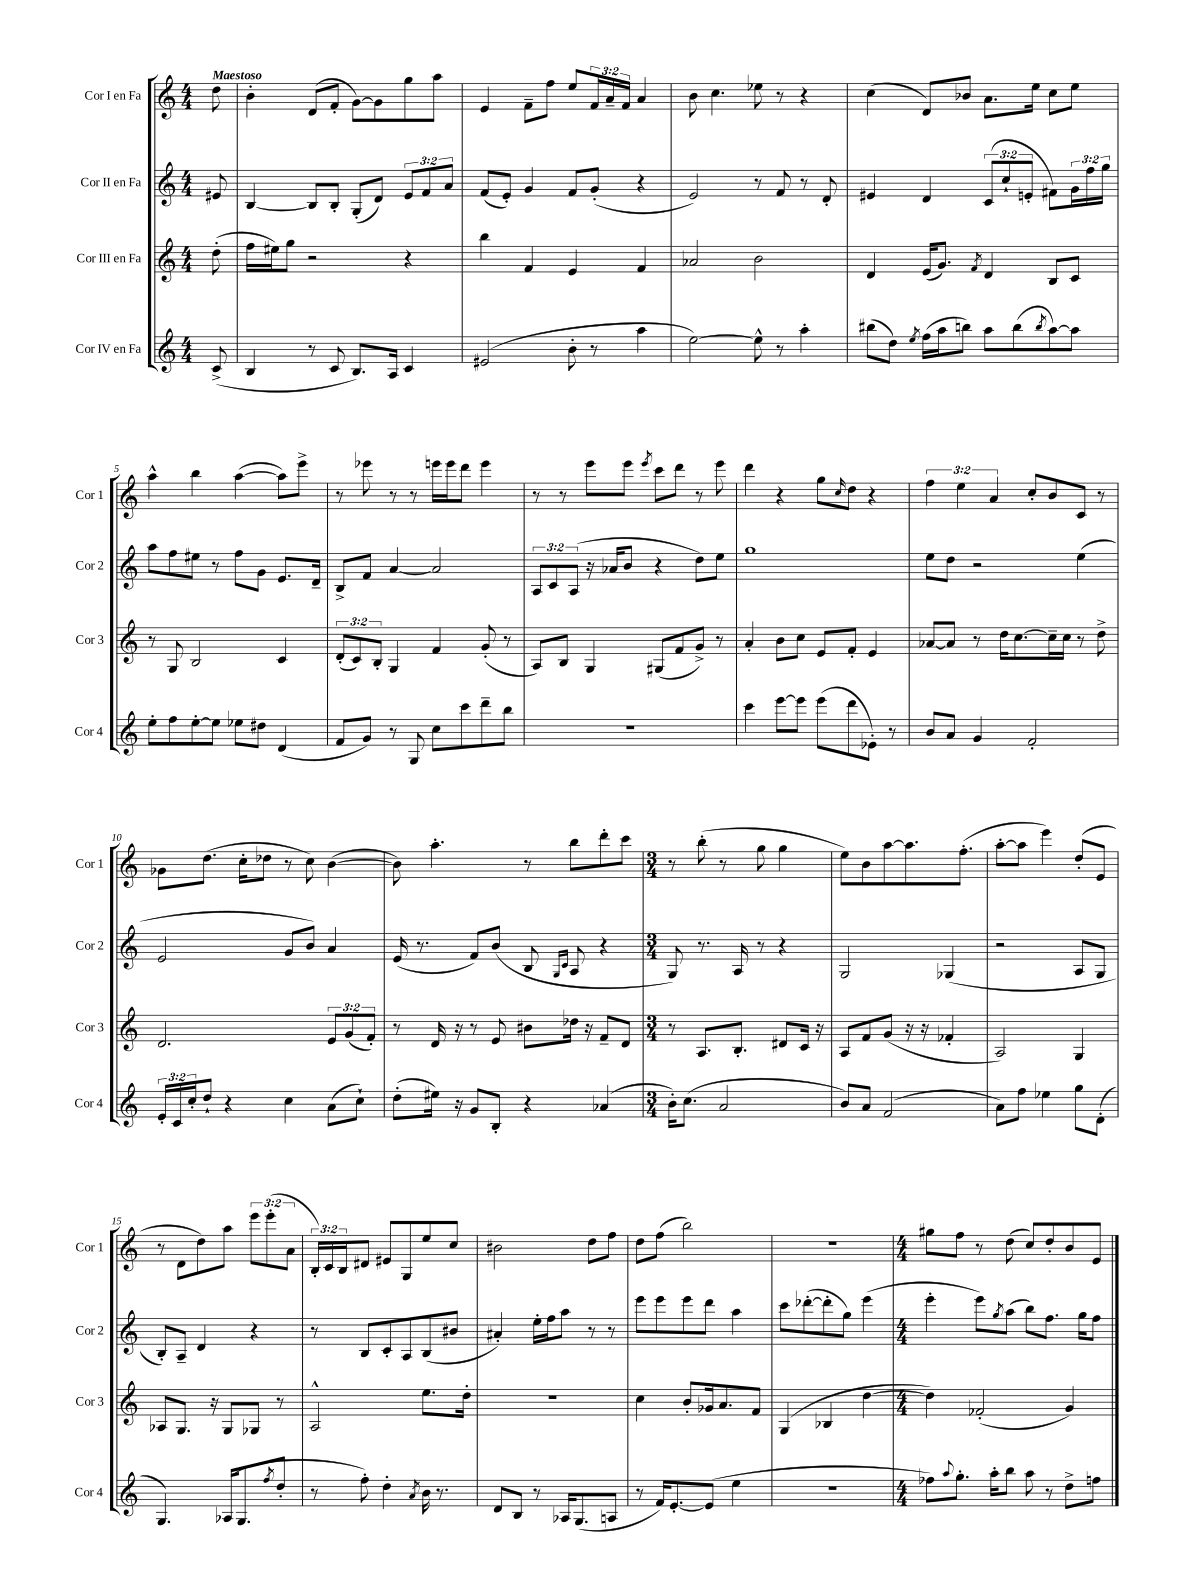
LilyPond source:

<<
\new StaffGroup <<
\new Staff = "s0" \with { instrumentName = "Cor I en Fa" shortInstrumentName = "Cor 1" } {
    \clef treble \key c \major \numericTimeSignature \time 4/4 \override Staff.TupletNumber.text = #tuplet-number::calc-fraction-text \partial 8 \tempo "Maestoso"
    d''8 |
    b'4-. d'8( f'8-. g'8~) g'8 g''8 a''8 |
    e'4 f'8-- f''8 e''8 \tuplet 3/2 { f'16 a'16-- f'16 } a'4 |
    b'8 c''4. ees''8 r8 r4 |
    c''4( d'8) bes'8 a'8. e''16 c''8 e''8 |
    a''4-^ b''4 a''4~( a''8) e'''8-> |
    r8 ees'''8 r8 r8 e'''16 e'''16 d'''8 e'''4 |
    r8 r8 e'''8 e'''8 \acciaccatura { e'''8 } c'''8 d'''8 r8 e'''8 |
    d'''4 r4 g''8 \grace { c''16 } d''8 r4 |
    \tuplet 3/2 { f''4 e''4 a'4 } c''8-. b'8 c'8 r8 |
    ges'8 d''8.( c''16-. des''8 r8 c''8) b'4~( |
    b'8) a''4.-. r8 b''8 d'''8-. c'''8 |
    \numericTimeSignature \time 3/4 r8 b''8-.( r8 g''8 g''4 |
    e''8) b'8 a''8~ a''8. f''8.-.( |
    a''8~-. a''8 e'''4) d''8-.( e'8 |
    r8 d'8 d''8) a''8 \tuplet 3/2 { e'''8 e'''8-.( a'8 } |
    \tuplet 3/2 { b16-.) c'16 b16 } dis'8 eis'8 g8 e''8 c''8 |
    bis'2 d''8 f''8 |
    d''8 f''8( b''2) |
    R2. |
    \numericTimeSignature \time 4/4 gis''8 f''8 r8 d''8( c''8) d''8-. b'8 e'8 \bar "|." |
}
\new Staff = "s1" \with { instrumentName = "Cor II en Fa" shortInstrumentName = "Cor 2" } {
    \clef treble \key c \major \numericTimeSignature \time 4/4 \override Staff.TupletNumber.text = #tuplet-number::calc-fraction-text \partial 8
    eis'8 |
    b4~ b8 b8-. g8-.( d'8) \tuplet 3/2 { e'8 f'8 a'8 } |
    f'8( e'8-.) g'4 f'8 g'8-.( r4 |
    e'2) r8 f'8 r8 d'8-. |
    eis'4 d'4 \tuplet 3/2 { c'8( c''8-! e'8-. } fis'8) \tuplet 3/2 { g'16 f''16 g''16 } |
    a''8 f''8 eis''8 r8 f''8 g'8 e'8. d'16-- |
    b8-> f'8 a'4~ a'2 |
    \tuplet 3/2 { a8 c'8 a8( } r16 aes'16 b'8 r4 d''8) e''8 |
    g''1 |
    e''8 d''8 r2 e''4( |
    e'2 g'8 b'8) a'4 |
    e'16( r8. f'8) b'8( b8 \grace { g16 c'16 } a8 r4 |
    \numericTimeSignature \time 3/4 g8) r8. a16 r8 r4 |
    g2 ges4( |
    r2 a8 g8 |
    b8-.) a8-- d'4 r4 |
    r8 b8 c'8-. a8 b8( bis'8 |
    ais'4-.) e''16-. f''16 a''8 r8 r8 |
    e'''8 e'''8 e'''8 d'''8 a''4 |
    c'''8 des'''8~-.( des'''8-. g''8) e'''4( |
    \numericTimeSignature \time 4/4 e'''4-. e'''8) \acciaccatura { g''8 } a''8( b''8) f''8. g''16 f''8 \bar "|." |
}
\new Staff = "s2" \with { instrumentName = "Cor III en Fa" shortInstrumentName = "Cor 3" } {
    \clef treble \key c \major \numericTimeSignature \time 4/4 \override Staff.TupletNumber.text = #tuplet-number::calc-fraction-text \partial 8
    d''8-.( |
    f''16 eis''16) g''8 r2 r4 |
    b''4 f'4 e'4 f'4 |
    aes'2 b'2 |
    d'4 e'16( g'8.) \acciaccatura { f'8 } d'4 b8 c'8 |
    r8 g8 b2 c'4 |
    \tuplet 3/2 { d'8-.( c'8) b8-. } g4 f'4 g'8-.( r8 |
    a8) b8 g4 gis8( f'8 g'8->) r8 |
    a'4-. b'8 c''8 e'8 f'8-. e'4 |
    aes'8~ aes'8 r8 d''16 c''8.~ c''16-- c''16 r8 d''8-> |
    d'2. \tuplet 3/2 { e'8 g'8( f'8-.) } |
    r8 d'16 r16 r8 e'8 bis'8 des''16 r16 f'8-- d'8 |
    \numericTimeSignature \time 3/4 r8 a8. b8.-. dis'8 c'16 r16 |
    a8 f'8 g'8( r16 r16 fes'4-. |
    a2) g4 |
    aes8 g8. r16 g8 ges8 r8 |
    a2-^ e''8. d''16-. |
    R2. |
    c''4 b'8-. ges'16 a'8. f'8 |
    g4( bes4 d''4~ |
    \numericTimeSignature \time 4/4 d''4) fes'2-.( g'4) \bar "|." |
}
\new Staff = "s3" \with { instrumentName = "Cor IV en Fa" shortInstrumentName = "Cor 4" } {
    \clef treble \key c \major \numericTimeSignature \time 4/4 \override Staff.TupletNumber.text = #tuplet-number::calc-fraction-text \partial 8
    c'8->( |
    b4 r8 c'8 b8.) a16 c'4 |
    eis'2( b'8-. r8 a''4 |
    e''2~) e''8-^ r8 a''4-. |
    bis''8( d''8) \acciaccatura { e''8 } f''16( a''16 b''8) a''8 b''8( \acciaccatura { b''8 } a''8~) a''8 |
    e''8-. f''8 e''8~-. e''8 ees''8 dis''8 d'4( |
    f'8 g'8) r8 g8 c''8 c'''8 d'''8-- b''8 |
    R1 |
    c'''4 e'''8~ e'''8 e'''8( d'''8 ees'8-.) r8 |
    b'8 a'8 g'4 f'2-. |
    \tuplet 3/2 { e'16-. c'16 c''16-. } d''8-! r4 c''4 a'8( c''8-!) |
    d''8-.( eis''16) r16 g'8 b8-. r4 aes'4( |
    \numericTimeSignature \time 3/4 b'16-.) c''8.( a'2 |
    b'8) a'8 f'2( |
    a'8) f''8 ees''4 g''8 d'8-.( |
    g4.) aes16( g8. \acciaccatura { f''8 } d''8-. |
    r8 f''8-.) d''4-. \acciaccatura { a'8 } b'16 r8. |
    d'8 b8 r8 aes16 g8.( a8 |
    r8 f'16) e'8.~-. e'8( e''4 |
    R2. |
    \numericTimeSignature \time 4/4 fes''8) \appoggiatura { a''8 } g''8.-. a''16-. b''8 a''8 r8 d''8-> f''8 \bar "|." |
}
>>
>>
